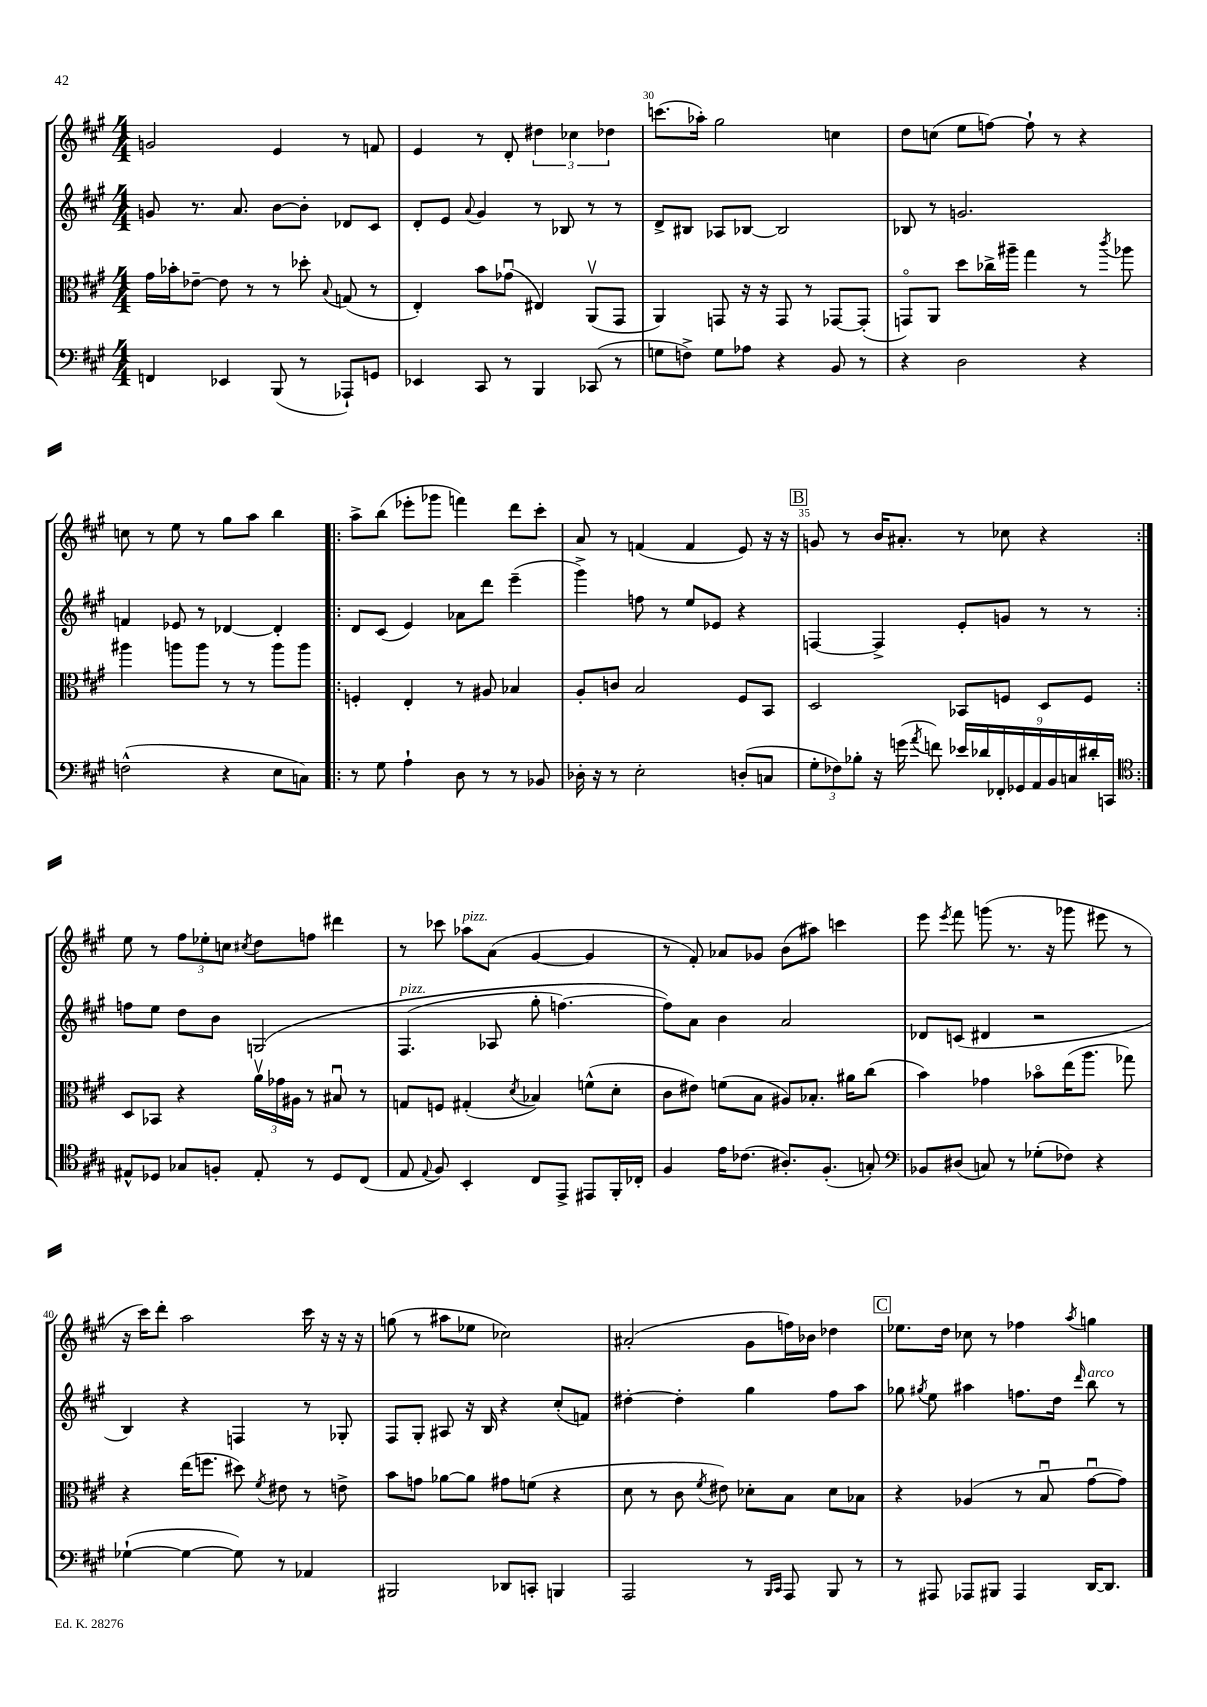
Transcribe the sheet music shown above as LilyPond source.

<<
\new StaffGroup <<
\new Staff = "s0" {
    \clef treble \key a \major \numericTimeSignature \time 4/4
    \autoBeamOff g'2 e'4 r8 f'8 |
    e'4 r8 d'8-. \tuplet 3/2 { dis''4 ces''4 des''4 } |
    c'''8.[( aes''16]-.) gis''2 c''4 |
    d''8[ c''8]( e''8[ f''8]~) f''8-! r8 r4 |
    c''8 r8 e''8 r8 gis''8[ a''8] b''4 |
    \repeat volta 2 { a''8[-> b''8]( ees'''8[-. ges'''8] f'''4) d'''8[ cis'''8]-. |
    a'8 r8 f'4( f'4 e'8) r16 r16 |
    \mark \markup { \box "B" } g'8 r8 b'16[ ais'8.]-. r8 ces''8 r4 | }
    e''8 r8 \tuplet 3/2 { fis''8[ ees''8-. c''8] } \acciaccatura { cis''8 } d''8[ f''8] dis'''4 |
    r8 ces'''8 aes''8[^\markup { \italic "pizz." } a'8]( gis'4~ gis'4 |
    r8 fis'8-.) aes'8[ ges'8] b'8[( ais''8]) c'''4 |
    e'''8 \acciaccatura { e'''8 } fis'''8 g'''8( r8. r16 ges'''8 eis'''8 r8 |
    r16 cis'''16[) d'''8]-. a''2 cis'''16 r16 r16 r16 |
    g''8( r8 ais''8[ ees''8] ces''2) |
    ais'2-.( gis'8[ f''16) bes'16] des''4 |
    \mark \markup { \box "C" } ees''8.[ d''16] ces''8 r8 fes''4 \acciaccatura { a''8 } g''4 \bar "|." |
}
\new Staff = "s1" {
    \clef treble \key a \major \numericTimeSignature \time 4/4
    \autoBeamOff g'8 r8. a'8. b'8[~ b'8]-. des'8[ cis'8] |
    d'8[-. e'8] \appoggiatura { a'8 } gis'4 r8 bes8 r8 r8 |
    d'8[-> bis8] aes8[ bes8]~ bes2 |
    bes8 r8 g'2. |
    f'4 ees'8 r8 des'4~ des'4-. |
    \repeat volta 2 { d'8[ cis'8]( e'4) aes'8[ d'''8] e'''4--( |
    gis'''4->) f''8 r8 e''8[ ees'8] r4 |
    \mark \markup { \box "B" } f4~ f4-> e'8[-. g'8] r8 r8 | }
    f''8[ e''8] d''8[ b'8] g2\( |
    fis4.^\markup { \italic "pizz." }( aes8 gis''8-. f''4.~) |
    f''8[\) a'8] b'4 a'2 |
    des'8[ c'8]( dis'4 r2 |
    b4) r4 f4 r8 ges8-. |
    fis8[ gis8]-. ais8 r16 b16 r4 cis''8[-.( f'8]) |
    dis''4~-. dis''4-. gis''4 fis''8[ a''8] |
    \mark \markup { \box "C" } ges''8 \acciaccatura { gis''8 } e''8 ais''4 f''8.[ d''16] \grace { d'''16 } b''8^\markup { \italic "arco" } r8 \bar "|." |
}
\new Staff = "s2" {
    \clef alto \key a \major \numericTimeSignature \time 4/4
    \autoBeamOff gis'16[ bes'16-. ees'8]~-- ees'8 r8 r8 des''8-. \appoggiatura { b8 } g8( r8 |
    e4-.) b'8[ ges'8]\downbow( eis4) a,8[\upbow( gis,8] |
    a,4) g,8 r16 r16 g,8 r8 ges,8[~ ges,8]-.( |
    g,8[\flageolet) a,8] d''8[ ces''16-> ais''16]-- gis''4 r8 \acciaccatura { cis'''8 } aes''8 |
    ais''4 a''8[ a''8] r8 r8 a''8[ a''8] |
    \repeat volta 2 { f4-. e4-. r8 ais8 bes4 |
    a8[-. c'8] b2 fis8[ b,8] |
    \mark \markup { \box "B" } d2 bes,8[ f8] d8[ f8] | }
    d8[ bes,8] r4 \tuplet 3/2 { a'16[\upbow ges'16 ais16] } r8 bis8\downbow r8 |
    g8[ f8] gis4-.( \acciaccatura { d'8 } bes4) f'8[-^( d'8]-. |
    cis'8[ eis'8]) f'8[( b8] ais8[) bes8.]-. ais'16[ cis''8]( |
    b'4) ges'4 bes'8[\flageolet e''16( a''8.] ges''8) |
    r4 e''16[( f''8.] dis''8) \acciaccatura { fis'8 } eis'8 r8 e'8-> |
    b'8[ g'8] aes'8[~ aes'8] gis'8[ f'8]( r4 |
    d'8 r8 cis'8 \acciaccatura { fis'8 } eis'8) des'8[-. b8] des'8[ bes8] |
    \mark \markup { \box "C" } r4 aes4( r8 b8\downbow gis'8[~\downbow gis'8]) \bar "|." |
}
\new Staff = "s3" {
    \clef bass \key a \major \numericTimeSignature \time 4/4
    \autoBeamOff f,4 ees,4 b,,8( r8 aes,,8[-!) g,8] |
    ees,4 cis,8 r8 b,,4 ces,8( r8 |
    g8[ f8]->) g8[ aes8] r4 b,8 r8 |
    r4 d2 r4 |
    f2-^( r4 e8[ c8]) |
    \repeat volta 2 { r8 gis8 a4-! d8 r8 r8 bes,8 |
    des16-. r16 r8 e2-. d8[-.( c8] |
    \mark \markup { \box "B" } \tuplet 3/2 { gis8[-. fes8) bes8]-. } r16 g'16( \acciaccatura { a'8 } f'8) \tuplet 9/8 { ees'16[ des'16 fes,16-. ges,16 a,16 b,16 c16 dis'16-. c,16] } | }
    \clef tenor eis8[-^ des8] ges8[ f8]-. eis8-. r8 des8[ cis8]( |
    e8 \appoggiatura { e8 } fis8) b,4-. cis8[ e,8]-> eis,8[ fis,16-. ces16]-. |
    fis4 e'16[ ces'8.]( ais8.[-.) fis8.]-.( g8-.) |
    \clef bass bes,8[ dis8]( c8) r8 ges8[-.( fes8]) r4 |
    ges4~-!( ges4~ ges8) r8 aes,4 |
    bis,,2 des,8[ c,8]-. b,,4 |
    a,,2 r8 \grace { b,,16[ cis,16] } a,,8 b,,8 r8 |
    \mark \markup { \box "C" } r8 ais,,8 aes,,8[ bis,,8] aes,,4 d,16[~ d,8.] \bar "|." |
}
>>
>>
\layout { \context { \Score currentBarNumber = #28 \override BarNumber.break-visibility = ##(#f #t #t) barNumberVisibility = #(every-nth-bar-number-visible 5) } }
